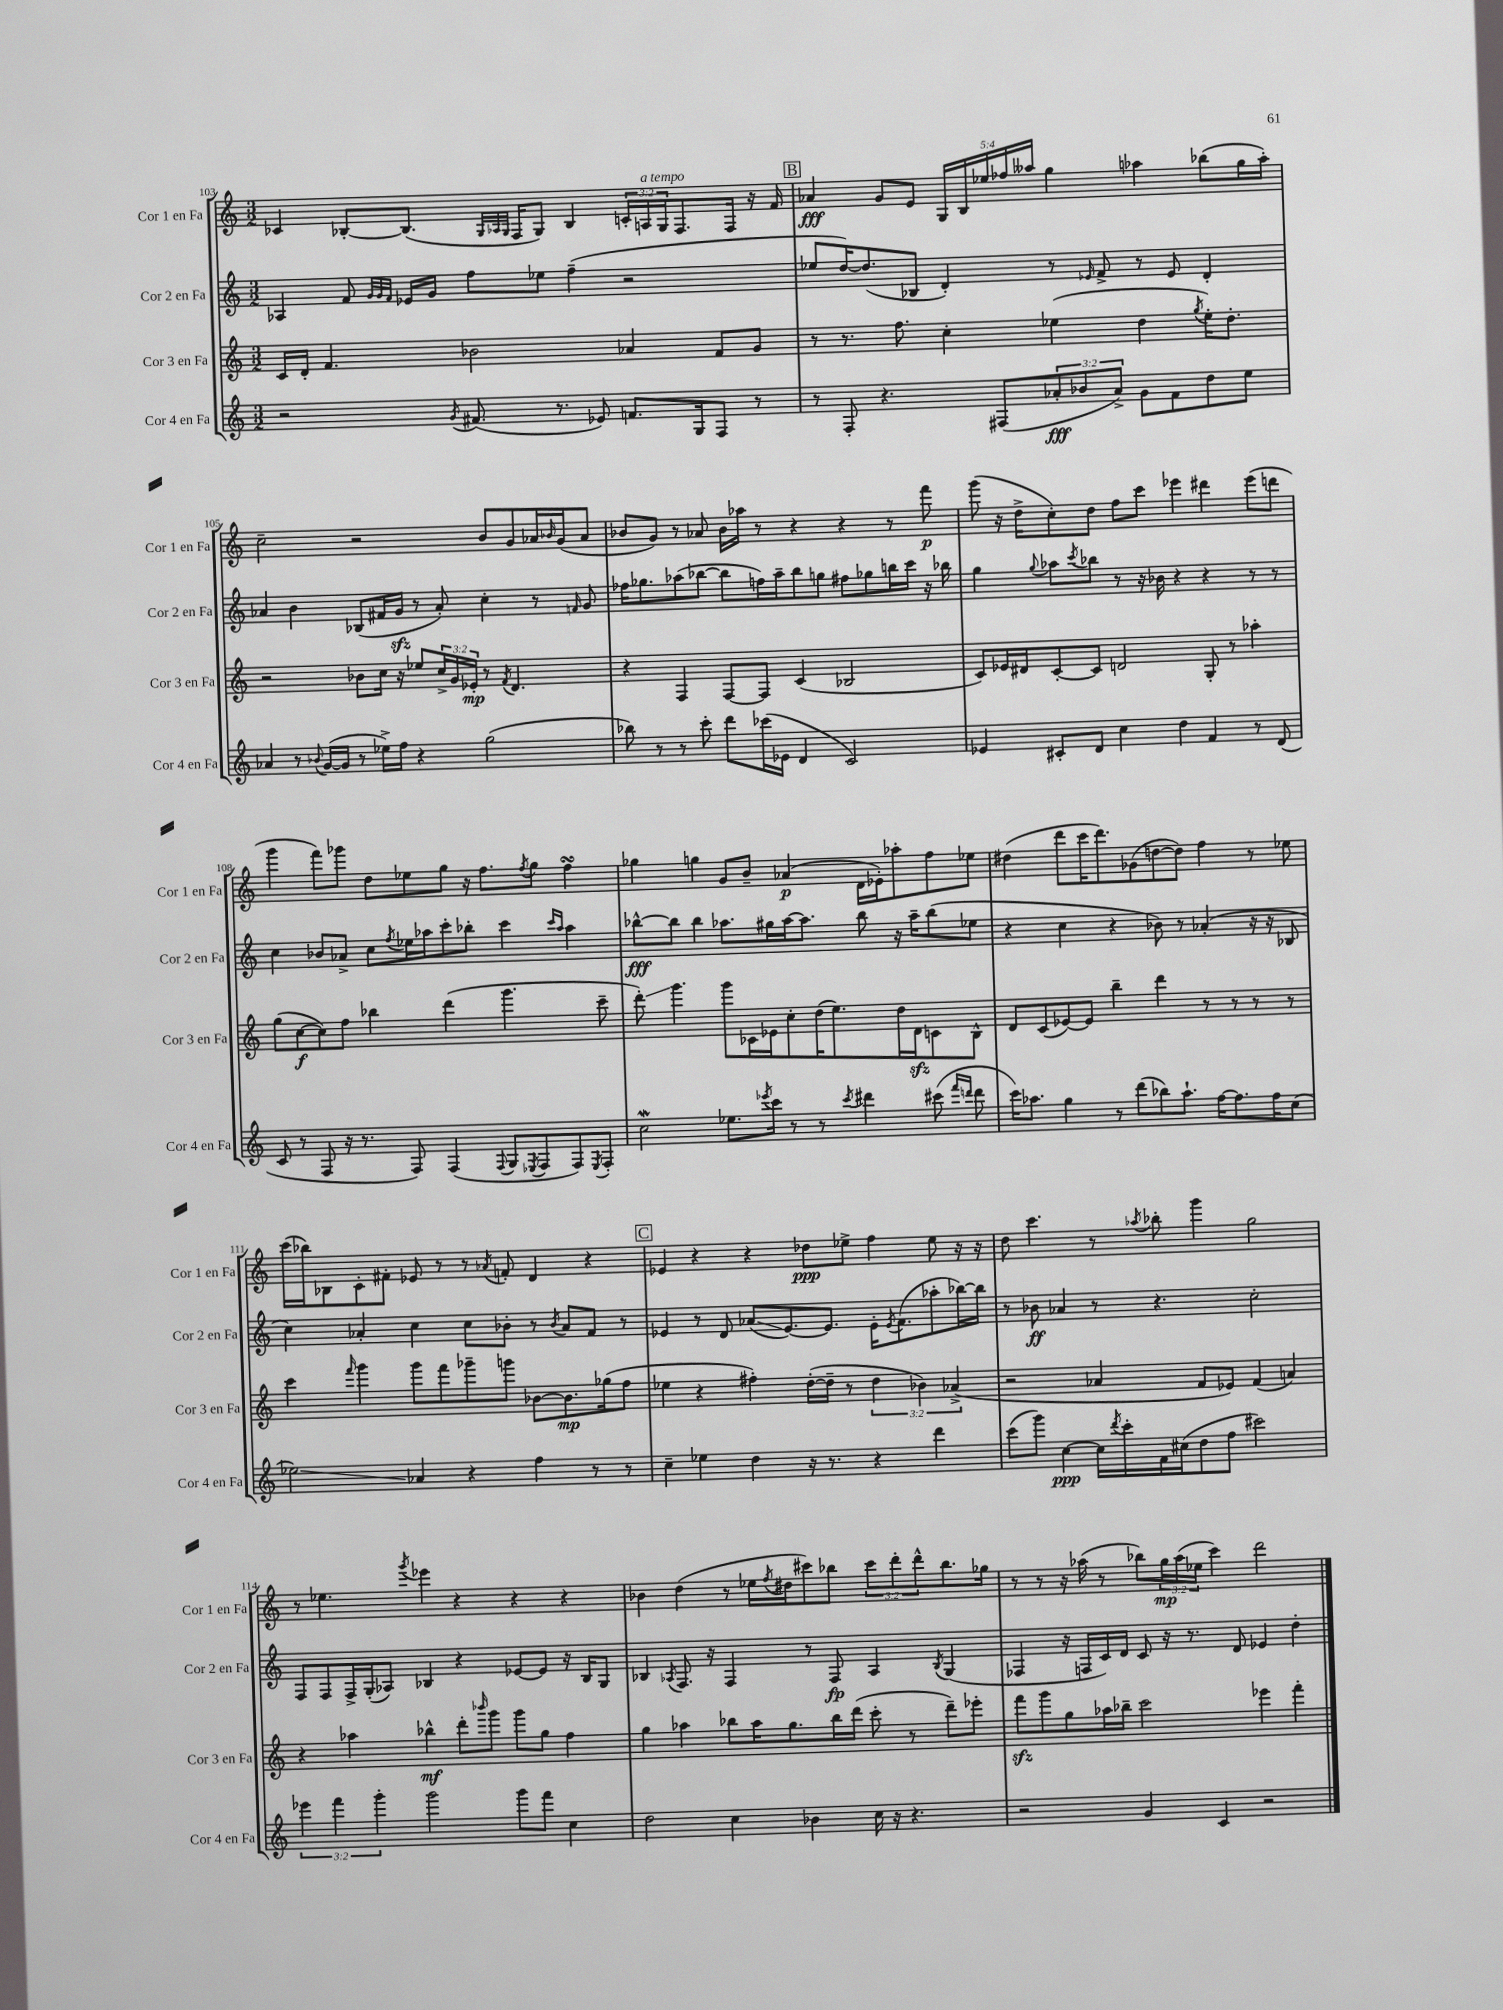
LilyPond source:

<<
\new StaffGroup <<
\new Staff = "s0" \with { instrumentName = "Cor 1 en Fa" shortInstrumentName = "Cor 1 en Fa" } {
    \clef treble \key c \major \numericTimeSignature \time 3/2 \override Staff.TupletNumber.text = #tuplet-number::calc-fraction-text
    ces'4 bes8~-. bes8.( \grace { g32 aes32 g32 } f16 g8) bes4 \tuplet 3/2 { c'16-. a16^\markup { \italic "a tempo" } g16 } f8. f16 r16 f'16 |
    \mark \markup { \box "B" } aes'4\fff g'8 e'8 \tuplet 5/4 { g16 b16 ees''16 fes''16 aeses''16 } g''4 aes''4 bes''8( g''16 aes''16-.) |
    c''2-- r2 b'8 g'8 aes'16 \grace { bes'16 } g'16( aes'8 |
    bes'8 g'8) r8 aes'8 bes'16 aes''16 r8 r4 r4 r8 f'''8\p |
    g'''8( r16 d''16-> c''8-.) d''8 f''8 c'''8 ees'''4 dis'''4 ees'''8( d'''8 |
    g'''4 f'''8) ges'''8 d''8 ees''8 g''8 r16 f''8. \acciaccatura { f''8 } g''8 f''4\turn |
    ges''4 g''4 g'8 b'8-- aes'4\p( d'16 ees'16-.) aes''8-. f''8 ees''8 |
    dis''4( d'''8 c'''16 d'''8.) ges'8( d''8~ d''8) f''4 r8 ees''8 |
    c'''16( bes''16) bes8 c'8-. fis'8-. ees'8 r8 r8 \acciaccatura { aes'8 } f'8-. d'4 r4 |
    \mark \markup { \box "C" } ees'4 r4 r4 des''8\ppp ees''8-> f''4 ees''8 r16 r16 |
    d''8 c'''4. r8 \acciaccatura { aes''8 } bes''8-. g'''4 g''2 |
    r8 ees''4. \acciaccatura { g'''8 } ees'''4 r4 r4 r4 |
    bes'4 d''4( r8 ees''16 \acciaccatura { f''8 } dis''16 cis'''8) bes''8 \tuplet 3/2 { cis'''8 d'''8-. d'''8-^ } bes''8. ges''16 |
    r8 r8 r16 aes''16( r8 bes''8) \tuplet 3/2 { g''16\mp aes''16( ees''16 } c'''4) d'''2 \bar "|." |
}
\new Staff = "s1" \with { instrumentName = "Cor 2 en Fa" shortInstrumentName = "Cor 2 en Fa" } {
    \clef treble \key c \major \numericTimeSignature \time 3/2
    aes4 f'8 \grace { g'32 g'32 f'32 } ees'16 g'16 f''8 ees''8 f''4--( r2 |
    \mark \markup { \box "B" } ees''8 d''16~) d''8.( bes8 d'4-.) r8 \grace { ees'16 } f'8-> r8 ees'8 d'4-. |
    aes'4 b'4 bes8( fis'16 g'16\sfz r8 aes'8-.) c''4-. r8 \grace { f'16 } g'8 |
    fes''16 ges''8. aes''8( bes''8~ bes''8 f''16) aes''16-- bes''8 g''8 fis''8 ges''8 b''16 c'''16 r16 bes''16 |
    g''4 \appoggiatura { g''8 } aes''8 \acciaccatura { c'''8 } bes''8 r8 r16 bes'16 r4 r4 r8 r8 |
    c''4 bes'8 aes'8-> c''8 \acciaccatura { f''8 } ees''16 aes''16 c'''8-. bes''8-. c'''4 \grace { c'''16 aes''16 } aes''4 |
    bes''8~-^\fff bes''8 bes''4 aes''8. gis''16 aes''16~ aes''8. bes''8 r16 aes''16-- bes''8( ees''8 |
    r4 c''4 r4 bes'8) r8 aes'4-.( r16 r16 bes8 |
    c''4) aes'4-. c''4 c''8 bes'8-. r8 \acciaccatura { bes'8 } aes'8 f'8 r8 |
    \mark \markup { \box "C" } ees'4 r8 d'8 aes'8\glissando( ees'8.~) ees'8. ees'16-. \acciaccatura { ees'8 } f'8.( aes''8-. bes''16~) bes''16 |
    r8 bes'8\ff aes'4 r8 r4. c''2-. |
    f8 f8 f16-> g16-.( aes8) bes4 r4 ees'8~ ees'8 r16 bes16 g8 |
    bes4 \acciaccatura { aes8 } f8. r16 f4 r8 f8\fp aes4 \acciaccatura { bes8 } g4( |
    fes4 r16 f16 c'16) d'16 c'8 r16 r8. d'8 ees'4 d''4-. \bar "|." |
}
\new Staff = "s2" \with { instrumentName = "Cor 3 en Fa" shortInstrumentName = "Cor 3 en Fa" } {
    \clef treble \key c \major \numericTimeSignature \time 3/2 \override Staff.TupletNumber.text = #tuplet-number::calc-fraction-text
    c'16 d'16-. f'4. bes'2 aes'4 f'8 g'8 |
    \mark \markup { \box "B" } r8 r8. f''8. c''4-. ees''4( d''4 \acciaccatura { g''8 } ees''16-.) d''8.-. |
    r2 bes'8 c''16 r16 ees''8 \tuplet 3/2 { c''16-> g'16 ees'16-.\mp } r8 \acciaccatura { f'8 } d'4. |
    r4 f4 f8~ f8 c'4( bes2 |
    c'8) ees'16 dis'16 c'8~-. c'8 d'2 g8-. r8 aes''4-. |
    g''8( c''8~\f c''8) f''8 bes''4 d'''4( g'''4. c'''8-- |
    d'''8-.\glissando) g'''4. g'''8 ces'16 ees'16 c''8-. d''16( e''8.) d''16 d'16\sfz c'8 b8-^ |
    d'8 c'8( ees'8~) ees'8 b''4-- d'''4 r8 r8 r8 r8 |
    c'''4 \grace { f'''16 } g'''4 g'''8 f'''8 ges'''8-- g'''8 bes'8~ bes'8.\mp ges''16( f''8 |
    \mark \markup { \box "C" } ees''4 r4 fis''4-.) d''16~-.( d''16-- r8 \tuplet 3/2 { d''4 bes'4) aes'4->( } |
    r2 aes'4 f'8 ees'8) f'4( a'4) |
    r4 aes''4 bes''4-^\mf d'''8-. \grace { bes'''16 } g'''8 g'''8 g''8 f''4 |
    g''4 aes''4 bes''8 aes''16 g''8. bes''16 d'''16( c'''8-. r8 d'''8--) ees'''8-. |
    f'''8\sfz g'''8 g''8 aes''16 bes''16-- c'''2 ees'''4 f'''4-. \bar "|." |
}
\new Staff = "s3" \with { instrumentName = "Cor 4 en Fa" shortInstrumentName = "Cor 4 en Fa" } {
    \clef treble \key c \major \numericTimeSignature \time 3/2 \override Staff.TupletNumber.text = #tuplet-number::calc-fraction-text
    r2 \acciaccatura { g'8 } fis'8.( r8. ees'8) f'8. g16 f8 r8 |
    \mark \markup { \box "B" } r8 f8-. r4. fis8( \tuplet 3/2 { aes'8-.\fff bes'8 aes'8->) } g'8 f'8 d''8 e''8 |
    aes'4 r8 \appoggiatura { bes'8 } g'16~( g'16 r8 ees''16->) f''16 r4 g''2( |
    bes''8) r8 r8 c'''8-. d'''8 ces'''16( ees'16 d'4 c'2) |
    ees'4 cis'8-. d'8 c''4 d''4 f'4 r8 d'8( |
    c'8 r8 f8 r16 r8. f8) f4( \appoggiatura { f8 } g8 \acciaccatura { ees8 } f8 f8) \acciaccatura { ees8 } f8-. |
    c''2\mordent ees''8. \acciaccatura { ees'''8 } c'''16 r8 r8 \acciaccatura { c'''8 } dis'''4 cis'''8( \grace { f'''16 d'''16 } d'''8 |
    c'''16) aes''8. g''4 r8 d'''8( bes''8) aes''8.-! f''16~ f''8. f''16 c''8( |
    ees''2\glissando) aes'4 r4 f''4 r8 r8 |
    \mark \markup { \box "C" } c''4-- ees''4 d''4 r16 r8. r4 d'''4 |
    c'''8( g'''8) c''4~\ppp c''16 \acciaccatura { d'''8 } c'''16-. f'16 cis''16( d''8 f''8 cis'''2) |
    \tuplet 3/2 { ees'''4 f'''4 g'''4-. } g'''2 g'''8 f'''8 c''4 |
    d''2 c''4 bes'4 c''16 r16 r4. |
    r2 g'4 c'4 r2 \bar "|." |
}
>>
>>
\layout { \context { \Score currentBarNumber = #103 } }
